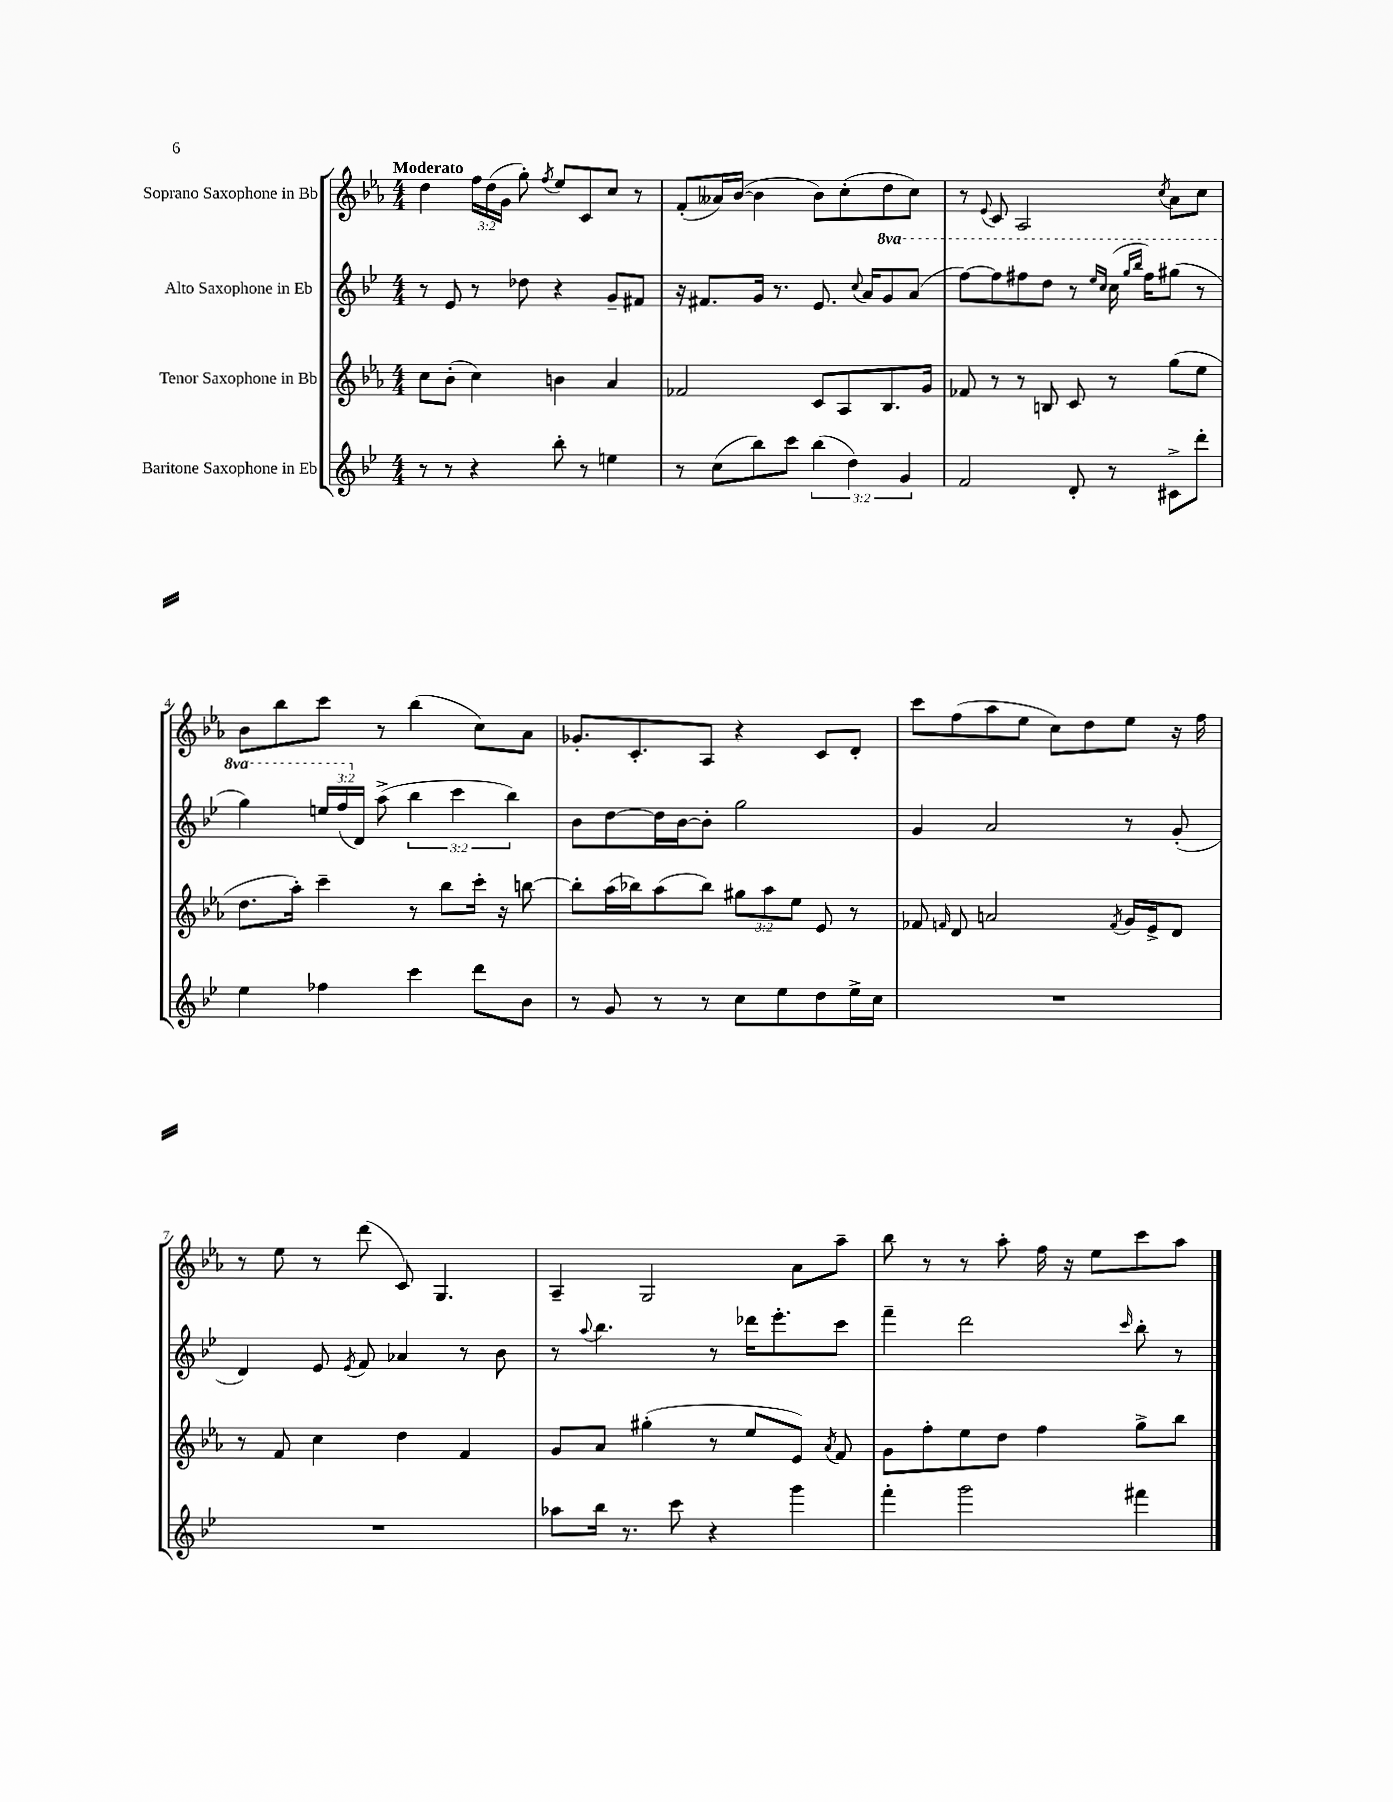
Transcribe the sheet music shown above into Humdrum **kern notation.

**kern	**kern	**kern	**kern
*part4	*part3	*part2	*part1
*staff4	*staff3	*staff2	*staff1
*I"Baritone Saxophone in Eb	*I"Tenor Saxophone in Bb	*I"Alto Saxophone in Eb	*I"Soprano Saxophone in Bb
*clefG2	*clefG2	*clefG2	*clefG2
*k[b-e-]	*k[b-e-a-]	*k[b-e-]	*k[b-e-a-]
*M4/4	*M4/4	*M4/4	*M4/4
=1	=1	=1	=1
!	!	!	!LO:TX:a:B:t=Moderato
8r	8cc\L	8r	4dd\
8r	(8b-'\J	8e-/	.
4r	4cc\)	8r	24ff\LL
.	.	.	(24dd\
.	.	.	24g\JJ
.	.	8dd-X\	8gg'\)
.	.	.	8qff/
8bb-'\	4bn\	4r	8ee-/L
8r	.	.	8c/
4een\	4a-/	8g~/L	8cc/J
.	.	8f#X/J	8r
=2	=2	=2	=2
8r	2f-X/	16r	(8f'/L
.	.	8.f#X/L	.
(8cc\L	.	.	16a--X/L)
.	.	.	([16b-/JJ
8bb-\)	.	16g/Jk	4b-\]
.	.	8.r	.
8ccc\J	.	.	.
(6bb-\	8c/L	8.e-/	8b-\L)
.	8A-/	.	(8cc'\
6dd\)	.	.	.
.	.	8qqcc/	.
.	.	16a/KL	.
*	*	*8va	*
.	8.B-/	8gg/	8dd\
6g/	.	.	.
.	.	(8aa/J	8cc\J)
.	16g/Jk	.	.
=3	=3	=3	=3
2f/	8f-X/	[8fff\L)	8r
.	.	.	8qqe-/
.	8r	8fff\]	8c/
.	8r	8fff#X\	2A-/
.	8Bn/	8ddd\J	.
8d'/	8c/	8r	.
.	.	16qqeee-/LL	.
.	.	16qqccc/JJ	.
8r	8r	(16ccc\	.
.	.	16qqggg/LL	.
.	.	16qqbbb-/JJ	.
.	.	16fff#\KL)	.
.	.	.	8qcc/
8c#X^\L	(8gg\L	(8ggg#X\J	8a-\L
8ddd'\J	8ee-\J	8r	8cc\J
!!LO:LB:g=z
=4	=4	=4	=4
4ee-\	8.dd\L	4ggg\)	8b-\L
.	.	.	8bb-\
.	16aa-'\Jk)	.	.
4ff-X\	4ccc~\	24eeen/LL	8ccc\J
.	.	(24fff/	.
*	*	*X8va	*
.	.	24d/JJ)	.
.	.	(8aa^\	8r
4ccc\	8r	6bb-\	(4bb-\
.	8bb-\L	.	.
.	.	6ccc\	.
8ddd\L	16ccc'\Jk	.	8cc\L)
.	16r	.	.
.	.	6bb-\)	.
8b-\J	[8bbn\	.	8a-\J
=5	=5	=5	=5
8r	8bb'\L]	8b-\L	8.g-X'/L
8g/	(16aa-\L	[8dd\	.
.	16bb-X\J)	.	8.c'/
8r	(8aa-\	16dd\L]	.
.	.	[16b-\J	.
8r	8bb-\J)	8b-'\J]	8A-/J
8cc\L	12gg#X\L	2gg\	4r
.	12aa-\	.	.
8ee-\	.	.	.
.	12ee-\J	.	.
8dd\	8e-/	.	8c/L
16ee-^\L	8r	.	8d'/J
16cc\JJ	.	.	.
=6	=6	=6	=6
1r	8f-X/	4g/	8ccc\L
.	16qqfn/	.	.
.	8d/	.	(8ff\
.	2an/	2a/	8aa-\
.	.	.	8ee-\J
.	.	.	8cc\L)
.	.	.	8dd\
.	8qf/	.	.
.	16g/LL	8r	8ee-\J
.	16e-^/J	.	.
.	8d/J	(8g'/	16r
.	.	.	16ff\
!!LO:LB:g=z
=7	=7	=7	=7
1r	8r	4d/)	8r
.	8f/	.	8ee-\
.	4cc\	8e-/	8r
.	.	8qe-/	.
.	.	8f/	(8ddd\
.	4dd\	4a-X/	8c/)
.	.	.	4.G/
.	4f/	8r	.
.	.	8b-\	.
=8	=8	=8	=8
8aa-X\L	8g/L	8r	4A-~/
.	.	8qqaa/	.
16bb-\Jk	8a-/J	4.bb-\	.
8.r	.	.	.
.	(4gg#X'\	.	2G/
8ccc\	.	.	.
4r	8r	8r	.
.	8ee-/L	16ddd-X\KL	.
.	.	8.eee-'\	.
4ggg\	8e-/J)	.	8a-\L
.	8qa-/	.	.
.	8f/	8ccc\J	8aa-~\J
=9	=9	=9	=9
4fff'\	8g\L	4fff~\	8bb-\
.	8ff'\	.	8r
2ggg\	8ee-\	2ddd\	8r
.	8dd\J	.	8aa-'\
.	4ff\	.	16ff\
.	.	.	16r
.	.	.	8ee-\L
.	.	16qqccc/	.
4fff#X\	8gg^\L	8bb-'\	8ccc\
.	8bb-\J	8r	8aa-\J
==	==	==	==
*-	*-	*-	*-
